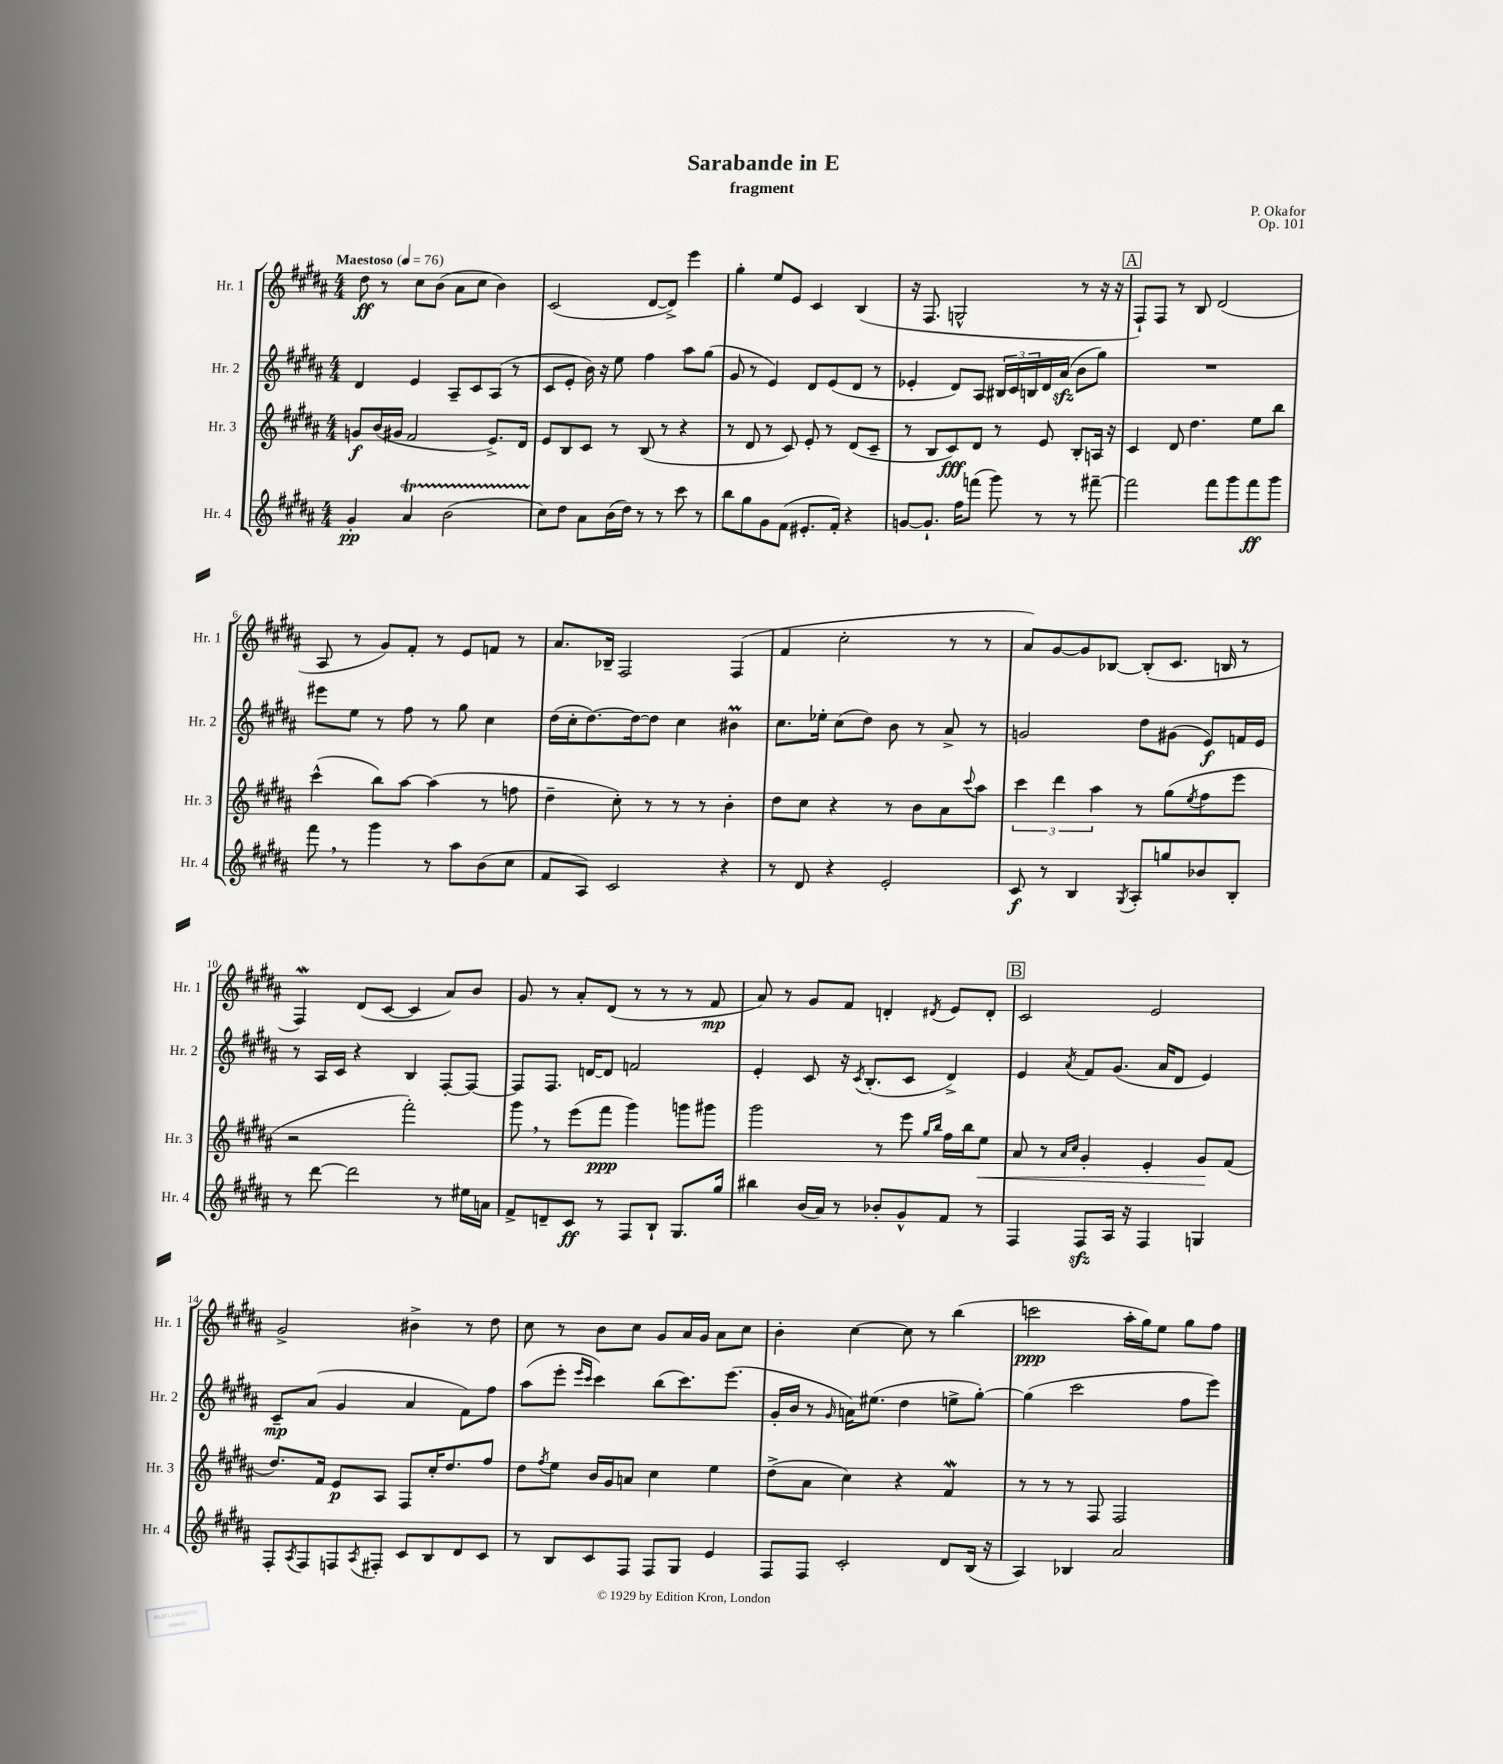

**kern	**dynam	**kern	**dynam	**kern	**dynam	**kern	**dynam
*part4	*part4	*part3	*part3	*part2	*part2	*part1	*part1
*staff4	*staff4	*staff3	*staff3	*staff2	*staff2	*staff1	*staff1
*I"Hr. 4	*	*I"Hr. 3	*	*I"Hr. 2	*	*I"Hr. 1	*
*I'Hr. 4	*	*I'Hr. 3	*	*I'Hr. 2	*	*I'Hr. 1	*
*clefG2	*	*clefG2	*	*clefG2	*	*clefG2	*
*k[f#c#g#d#a#]	*	*k[f#c#g#d#a#]	*	*k[f#c#g#d#a#]	*	*k[f#c#g#d#a#]	*
*M4/4	*	*M4/4	*	*M4/4	*	*M4/4	*
*MM76	*	*MM76	*	*MM76	*	*MM76	*
=1	=1	=1	=1	=1	=1	=1	=1
!	!	!	!	!	!	!LO:TX:a:B:t=Maestoso	!
4g#'/	pp	8gn/L	f	4d#/	.	8dd#\	ff
.	.	(16b/L	.	.	.	8r	.
.	.	16g#X/JJ	.	.	.	.	.
4a#t/	.	2f#/	.	4e/	.	8cc#\L	.
.	.	.	.	.	.	(8b\J	.
(2bTTT\	.	.	.	8A#~/L	.	8a#\L	.
.	.	.	.	8c#/	.	8cc#\J	.
.	.	8.e^/L)	.	(8A#/J	.	4b\)	.
.	.	.	.	8r	.	.	.
.	.	16d#/Jk	.	.	.	.	.
=2	=2	=2	=2	=2	=2	=2	=2
8cc#\L)	.	8e/L	.	8c#/L	.	(2c#/	.
8dd#\J	.	8B/	.	8e'/J	.	.	.
8a#\L	.	8c#/J	.	16b\)	.	.	.
.	.	.	.	16r	.	.	.
(16b\L	.	8r	.	8ee\	.	.	.
16dd#\JJ)	.	.	.	.	.	.	.
8r	.	(8B/	.	4ff#\	.	[8d#/L	.
8r	.	8r	.	.	.	8d#^/J])	.
8ccc#\	.	4r	.	8aa#\L	.	4eee\	.
8r	.	.	.	(8gg#\J	.	.	.
=3	=3	=3	=3	=3	=3	=3	=3
8bb\L	.	8r	.	8g#/	.	4gg#'\	.
8gg#\	.	8d#/	.	8r	.	.	.
8g#\	.	8r	.	4e/)	.	8ee/L	.
(8f#\J	.	8c#/)	.	.	.	8e/J	.
8.e#X'/L	.	8e'/	.	8d#/L	.	4c#/	.
.	.	8r	.	(8e/	.	.	.
16f#'/Jk)	.	.	.	.	.	.	.
4r	.	(8d#/L	.	8d#/J	.	(4B/	.
.	.	8c#~/J	.	8r	.	.	.
=4	=4	=4	=4	=4	=4	=4	=4
[8gn/L	.	8r	.	4e-X'/	.	16r	.
.	.	.	.	.	.	8.F#/	.
8.g`/J]	.	8B/L	.	.	.	.	.
.	.	8c#/)	fff	8d#/L)	.	2Gn^^/	.
16ff#\KL	.	.	.	.	.	.	.
(8fffn\J	.	8d#/J	.	8A#/J	.	.	.
8ggg#\)	.	8r	.	24B#X/LL	.	.	.
.	.	.	.	24c#/	.	.	.
.	.	.	.	24Bn/	.	.	.
8r	.	8e/	.	16d#/	.	.	.
.	.	.	.	(16a#zz/JJ	.	.	.
8r	.	8B'/L	.	8b\L	.	8r	.
[8fff#X~\	.	16An/Jk	.	8gg#\J)	.	16r	.
.	.	16r	.	.	.	16r	.
!!LO:REH:place=s1:t=A
=5	=5	=5	=5	=5	=5	=5	=5
2fff#\]	.	4c#/	.	1r	.	8F#`/L)	.
.	.	.	.	.	.	8F#/J	.
.	.	8d#/	.	.	.	8r	.
.	.	4.dd#\	.	.	.	8B/	.
8fff#\L	.	.	.	.	.	(2d#/	.
8ggg#\	.	.	.	.	.	.	.
8fff#\	ff	8ee\L	.	.	.	.	.
8ggg#\J	.	8bb\J	.	.	.	.	.
!!LO:LB:g=z
=6	=6	=6	=6	=6	=6	=6	=6
8fff#,\	.	(4ccc#^^\	.	8eee#X\L	.	8A#/	.
8r	.	.	.	8ee\J	.	8r	.
4ggg#\	.	8bb\L)	.	8r	.	8g#/L)	.
.	.	[8aa#\J	.	8ff#\	.	8f#'/J	.
8r	.	(4aa#\]	.	8r	.	8r	.
8aa#\L	.	.	.	8gg#\	.	8e/L	.
(8b\	.	8r	.	4cc#\	.	8fn/J	.
8cc#\J	.	8ffn\	.	.	.	8r	.
=7	=7	=7	=7	=7	=7	=7	=7
8f#/L	.	4dd#~\	.	(16dd#\LL	.	8.a#/L	.
.	.	.	.	16cc#'\J	.	.	.
8A#/J)	.	.	.	[8.dd#\)	.	.	.
.	.	.	.	.	.	16B-X~/Jk	.
2c#/	.	8cc#'\)	.	.	.	2F#/	.
.	.	.	.	16dd#\k_	.	.	.
.	.	8r	.	8dd#\J]	.	.	.
.	.	8r	.	4cc#\	.	.	.
.	.	8r	.	.	.	.	.
4r	.	4b'\	.	4b#Xm\	.	(4F#/	.
=8	=8	=8	=8	=8	=8	=8	=8
8r	.	8dd#\L	.	8.cc#\L	.	4f#/	.
8d#/	.	8cc#\J	.	.	.	.	.
.	.	.	.	16ee-X'\Jk	.	.	.
4r	.	4r	.	(8cc#\L	.	2cc#'\	.
.	.	.	.	8dd#\J)	.	.	.
2e'/	.	8r	.	8b\	.	.	.
.	.	8b\L	.	8r	.	.	.
.	.	8a#\	.	8a#^/	.	8r	.
.	.	8qqccc#/	.	.	.	.	.
.	.	8aa#\J	.	8r	.	8r	.
=9	=9	=9	=9	=9	=9	=9	=9
8c#/	f	6ccc#\	.	2gn/	.	8a#/L)	.
8r	.	.	.	.	.	[8g#/	.
.	.	6ddd#\	.	.	.	.	.
4B/	.	.	.	.	.	8g#/]	.
.	.	6aa#\	.	.	.	.	.
.	.	.	.	.	.	[8B-X/J	.
8qG#/	.	.	.	.	.	.	.
8A#'/L	.	8r	.	8dd#\L	.	(8B-'/L]	.
8ggn/	.	(8gg#\L	.	(8g#X\J	.	8.c#/J	.
.	.	8qee/	.	.	.	.	.
8b-X/	.	8ff#\	.	8e/L)	f	.	.
.	.	.	.	.	.	16Bn/	.
8B'/J	.	8eee\J	.	16fn/L	.	8r	.
.	.	.	.	16e/JJ	.	.	.
!!LO:LB:g=z
=10	=10	=10	=10	=10	=10	=10	=10
8r	.	2r	.	8r	.	4F#W/)	.
[8ddd#\	.	.	.	16A#/LL	.	.	.
.	.	.	.	16c#/JJ	.	.	.
2ddd#\]	.	.	.	4r	.	(8d#/L	.
.	.	.	.	.	.	[8c#/J	.
.	.	2fff#'\)	.	4B/	.	4c#/]	.
8r	.	.	.	[8F#'/L	.	8a#/L)	.
16ee#X\LL	.	.	.	8F#/J_	.	8b/J	.
16an\JJ	.	.	.	.	.	.	.
=11	=11	=11	=11	=11	=11	=11	=11
8f#^/L	.	8ggg#,\	.	8F#/L]	.	8g#/	.
8dn~/	.	8r	.	8.F#/J	.	8r	.
8c#/J	ff	(8eee\L	.	.	.	8a#'/L	.
.	.	.	.	[16dn/KL	.	.	.
8r	.	8fff#\J	ppp	8d/J]	.	(8d#/J	.
8F#/L	.	4ggg#\)	.	2fn/	.	8r	.
8B`/J	.	.	.	.	.	8r	.
8.G#/L	.	8gggn\L	.	.	.	8r	.
.	.	8ggg#X\J	.	.	.	8f#/	mp
16gg#/Jk	.	.	.	.	.	.	.
=12	=12	=12	=12	=12	=12	=12	=12
4bb#X\	.	2ggg#\	.	4e'/	.	8a#/)	.
.	.	.	.	.	.	8r	.
(16b/LL	.	.	.	8c#/	.	8g#/L	.
16a#/JJ)	.	.	.	.	.	.	.
8r	.	.	.	16r	.	8f#/J	.
.	.	.	.	8qc#/	.	.	.
.	.	.	.	(8.B'/L	.	.	.
8b-X'/L	.	8r	.	.	.	4dn'/	.
8g#^^/	.	8eee\	.	8c#/J	.	.	.
.	.	16qqgg#/LL	.	.	.	.	.
.	.	16qqbb/JJ	.	.	.	8qd#X/	.
8f#/J	.	16ff#\LL	.	4d#^/)	.	8e/L	.
.	.	16bb\J	.	.	.	.	.
!	!	!	!LO:HP:b	!	!	!	!
8r	.	8ee\J	<	.	.	8d#'/J	.
!!LO:REH:place=s1:t=B
=13	=13	=13	=13	=13	=13	=13	=13
4F#/	.	8a#/	.	4e/	.	2c#/	.
.	.	8r	.	.	.	.	.
.	.	16qqa#/LL	.	.	.	.	.
.	.	16qqcc#/JJ	.	8qa#/	.	.	.
8F#zz/L	.	4g#'/	.	8f#/L	.	.	.
16A#/Jk	.	.	.	(8.g#/J	.	.	.
16r	.	.	.	.	.	.	.
4F#/	.	4e'/	.	.	.	2e/	.
.	.	.	.	16a#/KL	.	.	.
.	.	.	.	8d#/J	.	.	.
4Gn/	.	8g#/L	.	4e/)	.	.	.
.	.	(8f#/J	[	.	.	.	.
!!LO:LB:g=z
=14	=14	=14	=14	=14	=14	=14	=14
8F#'/L	.	8.dd#/L)	.	8c#~/L	mp	2g#^/	.
8qA#/	.	.	.	.	.	.	.
8F#/	.	.	.	(8a#/J	.	.	.
.	.	16f#/Jk	.	.	.	.	.
8Fn/	.	8e/L	p	4g#/	.	.	.
8qA#/	.	.	.	.	.	.	.
8F#X'/J	.	8A#/J	.	.	.	.	.
8c#/L	.	8F#/L	.	4a#/	.	4b#X^\	.
8B/	.	16cc#'/K	.	.	.	.	.
.	.	8.dd#/	.	.	.	.	.
8d#/	.	.	.	8f#\L)	.	8r	.
8c#/J	.	8ff#/J	.	8ff#\J	.	8dd#\	.
=15	=15	=15	=15	=15	=15	=15	=15
8r	.	8dd#\L	.	(8aa#\L	.	8cc#\	.
.	.	8qff#/	.	.	.	.	.
8B/L	.	8ee\J	.	8eee'\J	.	8r	.
.	.	.	.	16qqeee/LL	.	.	.
.	.	.	.	16qqccc#/JJ	.	.	.
8c#/	.	16b/LL	.	4ccc#\)	.	8b\L	.
.	.	16g#/J	.	.	.	.	.
8F#/J	.	8an/J	.	.	.	8cc#\J	.
8F#/L	.	4cc#\	.	(8bb\L	.	8g#/L	.
8G#/J	.	.	.	8.ccc#\)	.	16a#/L	.
.	.	.	.	.	.	16g#/JJ	.
4e/	.	4ee\	.	.	.	8a#\L	.
.	.	.	.	(8.eee\J	.	.	.
.	.	.	.	.	.	8cc#\J	.
=16	=16	=16	=16	=16	=16	=16	=16
8F#/L	.	(8dd#^\L	.	16g#'/LL	.	4b'\	.
.	.	.	.	16b/JJ	.	.	.
8F#/J	.	8a#\J	.	8r	.	.	.
.	.	.	.	16qqg#/	.	.	.
2c#'/	.	4cc#\)	.	16an\KL)	.	[4cc#\	.
.	.	.	.	(8.ee#X\J	.	.	.
.	.	4r	.	4dd#\	.	8cc#\]	.
.	.	.	.	.	.	8r	.
8d#/L	.	4f#W/	.	8een^\L	.	(4bb\	.
(16B/Jk	.	.	.	[8gg#'\J)	.	.	.
16r	.	.	.	.	.	.	.
=17	=17	=17	=17	=17	=17	=17	=17
4A#/)	.	8r	.	(4gg#\]	.	2cccn\	ppp
.	.	8r	.	.	.	.	.
4B-X/	.	8r	.	2ccc#\	.	.	.
.	.	8F#/	.	.	.	.	.
2a#/	.	2F#/	.	.	.	16aa#'\LL	.
.	.	.	.	.	.	16gg#\J)	.
.	.	.	.	.	.	8ee\J	.
.	.	.	.	8ff#\L	.	8gg#\L	.
.	.	.	.	8eee\J)	.	8ff#\J	.
==	==	==	==	==	==	==	==
*-	*-	*-	*-	*-	*-	*-	*-
